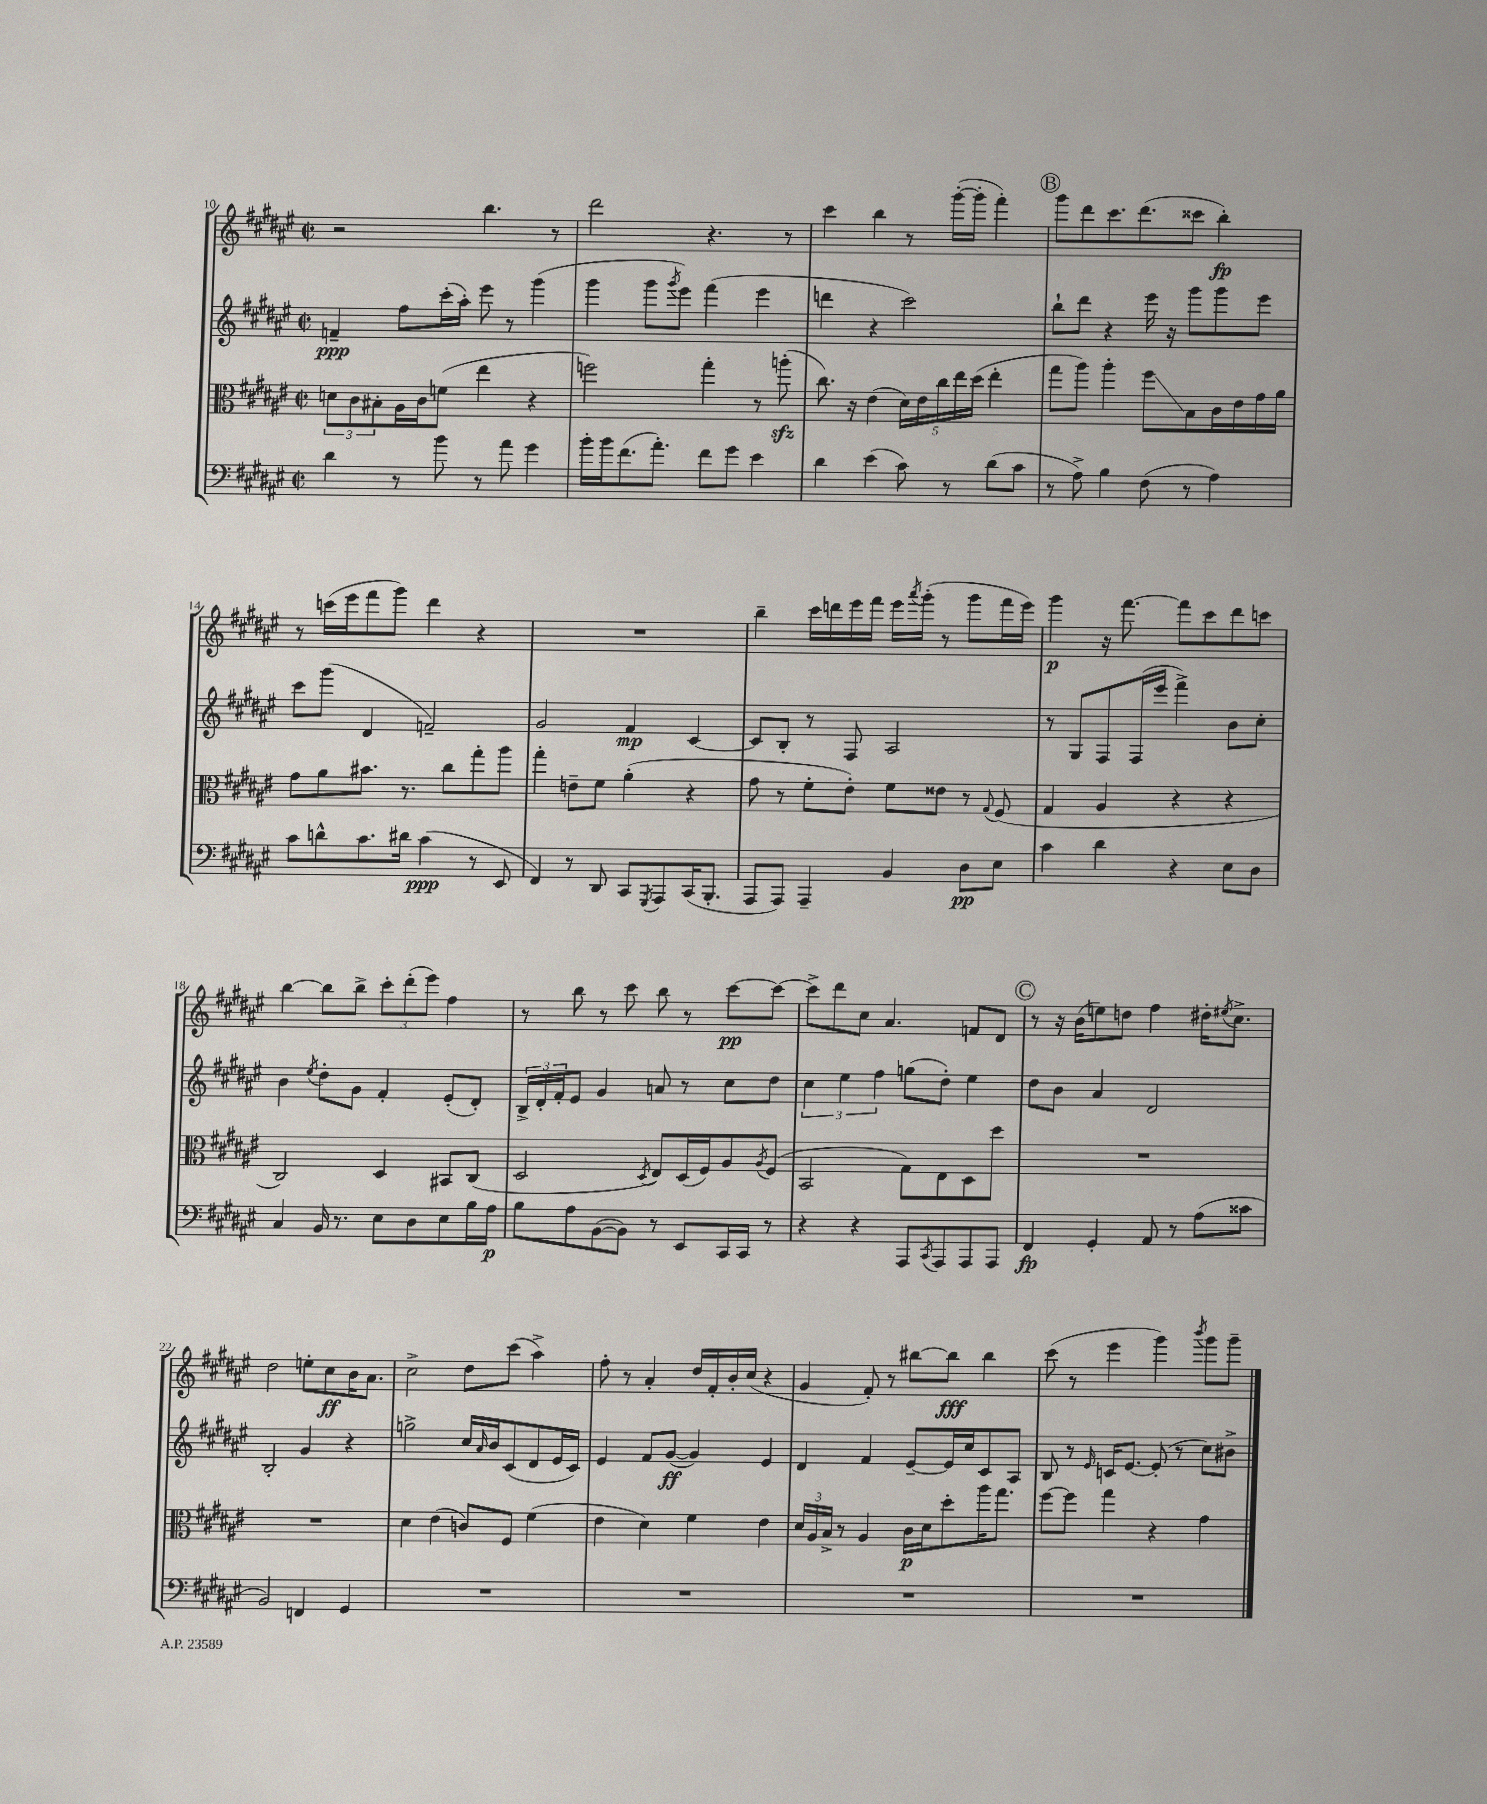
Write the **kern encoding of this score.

**kern	**kern	**kern	**kern
*staff4	*staff3	*staff2	*staff1
*clefF4	*clefC3	*clefG2	*clefG2
*k[f#c#g#d#a#e#]	*k[f#c#g#d#a#e#]	*k[f#c#g#d#a#e#]	*k[f#c#g#d#a#e#]
*M2/2	*M2/2	*M2/2	*M2/2
*met(c|)	*met(c|)	*met(c|)	*met(c|)
4d#	12d	4f~	2r
.	12c#	.	.
.	12B#'	.	.
8r	16A#	8ff#	.
.	16c#	.	.
8b	(8f	(16ccc#'	.
.	.	16aa#')	.
8r	4ee#	8eee#	4.bb
8a#	.	8r	.
4g#	4r	(4ggg#	.
.	.	.	8r
=	=	=	=
16b'	2ff)	4ggg#	2ddd#
16b	.	.	.
(8.f#	.	.	.
.	.	8ggg#	.
8.a#')	.	.	.
.	.	8qggg#	.
.	.	8eee#)	.
8f#	4gg#'	(4fff#	4.r
8g#	.	.	.
4e#	8r	4eee#	.
.	(8aa'	.	8r
=	=	=	=
4d#	8.cc#)	4ddd	4ccc#
.	16r	.	.
(4e#	(4e#	4r	4bb
8c#)	20d#)	2ccc#)	8r
.	20e#	.	.
.	20cc#	.	.
8r	.	.	([16ggg#'
.	20ee#	.	.
.	.	.	16ggg#']
.	(20dd#	.	.
(8d#	4ee#'	.	4fff#')
8c#	.	.	.
=	=	=	=
8r	8gg#	8bb`	8ggg#
8A#^)	8aa#)	8ddd#	8ddd#
4B	4aa#'	4r	8.ccc#
.	.	.	(8.ddd#
(8F#	8ff#	16eee#	.
.	.	16r	.
8r	8B	8ggg#	8ccc##
4A#)	16c#	8ggg#	4bb')
.	16e#	.	.
.	16g#	8eee#	.
.	16a#	.	.
=	=	=	=
8c#	8g#	8ccc#	8r
8d^^	8a#	(8ggg#	(16ccc
.	.	.	16eee#
8.c#	8.b#	4d#	8fff#
.	.	.	8ggg#)
16d#	8.r	.	.
(4c#	.	2f~)	4ddd#
.	8cc#	.	.
8r	8gg#'	.	4r
8EE#	8aa#	.	.
=	=	=	=
4FF#)	4gg#'	2g#	1r
8r	8e~	.	.
8DD#	8f#	.	.
8CC#	(4a#'	4f#	.
8qGGG#	.	.	.
8AAA#	.	.	.
(16CC#	4r	[4c#	.
8.BBB'	.	.	.
=	=	=	=
8AAA#	8g#	8c#]	4bb~
8AAA#)	8r	8B'	.
4AAA#~	8f#'	8r	16ccc#
.	.	.	16ddd
.	8e#')	8F#	16eee#
.	.	.	16fff#
4BB	8f#	2A#	16eee#
.	.	.	8qaaa#
.	.	.	(16ggg#'
.	8e##	.	8r
8D#	8r	.	8ggg#
.	8qqG#	.	.
8E#	(8F#	.	16fff#
.	.	.	16eee#)
=	=	=	=
4c#	4G#	8r	4ggg#
.	.	8G#	.
4d#	4A#	8F#	16r
.	.	.	[8.fff#
.	.	(16F#	.
.	.	16eee#	.
4r	4r	4fff#^)	8fff#]
.	.	.	8ccc#
8E#	4r	8b	8ddd#
8D#	.	8cc#'	8ccc
=	=	=	=
4C#	2C#)	4b	[4bb
.	.	8qee#	.
16BB	.	8dd#'	8bb]
8.r	.	.	.
.	.	8g#	8bb^
8E#	4D#	4f#'	12ccc#'
.	.	.	(12ddd#'
8D#	.	.	.
.	.	.	12eee#)
8E#	8BB#	(8e#'	4ff#
16B	(8C#	8d#')	.
16A#	.	.	.
=	=	=	=
8B	2D#	24B^	8r
.	.	24d#'	.
.	.	24f#'	.
8A#	.	8e#	8bb
([8BB	.	4g#	8r
8BB])	.	.	8ccc#
.	8qD#	.	.
8r	8E#)	8a	8bb
8EE#	(16D#	8r	8r
.	16F#)	.	.
16CC#	8A#	8cc#	[8ccc#
16CC#	.	.	.
.	8qA#	.	.
8r	(8F#	8dd#	8ccc#_
=	=	=	=
4r	2BB	6cc#	8ccc#^]
.	.	.	8ddd#
.	.	6ee#	.
4r	.	.	8cc#
.	.	6ff#	.
.	.	.	4.a#
8AAA#	8G#)	(8gg	.
8qCC#	.	.	.
8AAA#	8E#	8dd#')	.
8AAA#	8D#	4ee#	8f
8AAA#	8dd#	.	8d#
=	=	=	=
4FF#	1r	8dd#	8r
.	.	8b	16r
.	.	.	(16b
4GG#'	.	4a#	8ee)
.	.	.	8dd
8AA#	.	2d#	4ff#
8r	.	.	.
(8A#	.	.	16dd#'
.	.	.	8qee#
.	.	.	8.cc#^
8c##	.	.	.
=	=	=	=
2BB)	1r	2B'	2dd#
4FF	.	4g#	8ee'
.	.	.	8cc#
4GG#	.	4r	16b
.	.	.	8.a#
=	=	=	=
1r	4d#	2gg^	2cc#^
.	(4e#	.	.
.	8c)	16cc#	8dd#
.	.	16qqa#	.
.	.	16b	.
.	8F#	(8c#	(8ccc#
.	(4f#	8d#	4aa#^)
.	.	16e#	.
.	.	16c#)	.
=	=	=	=
1r	4e#	4e#	8ff#'
.	.	.	8r
.	4d#)	8f#	4a#'
.	.	([8g#	.
.	4f#	4g#])	16dd#
.	.	.	16f#'
.	.	.	16b'
.	.	.	(16cc#
.	4e#	4e#	4r
=	=	=	=
1r	24d#	4d#	4g#
.	24A#	.	.
.	24B^	.	.
.	8r	.	.
.	4A#	4f#	8f#')
.	.	.	8r
.	16c#	[8e#~	[8bb#
.	16d#	.	.
.	8dd#'	16e#]	8bb#]
.	.	16cc#	.
.	16aa#	8c#	4bb#
.	8.gg#	.	.
.	.	8A#	.
=	=	=	=
1r	[8ff#	8B	(8ccc#
.	8ff#]	8r	8r
.	.	16qqe#	.
.	4gg#	16c	4eee#
.	.	[8.e#	.
.	4r	(8e#']	4ggg#)
.	.	8r	.
.	.	.	8qbbb
.	4g#	8cc#)	8ggg#
.	.	8b#^	8ggg#~
==	==	==	==
*-	*-	*-	*-
